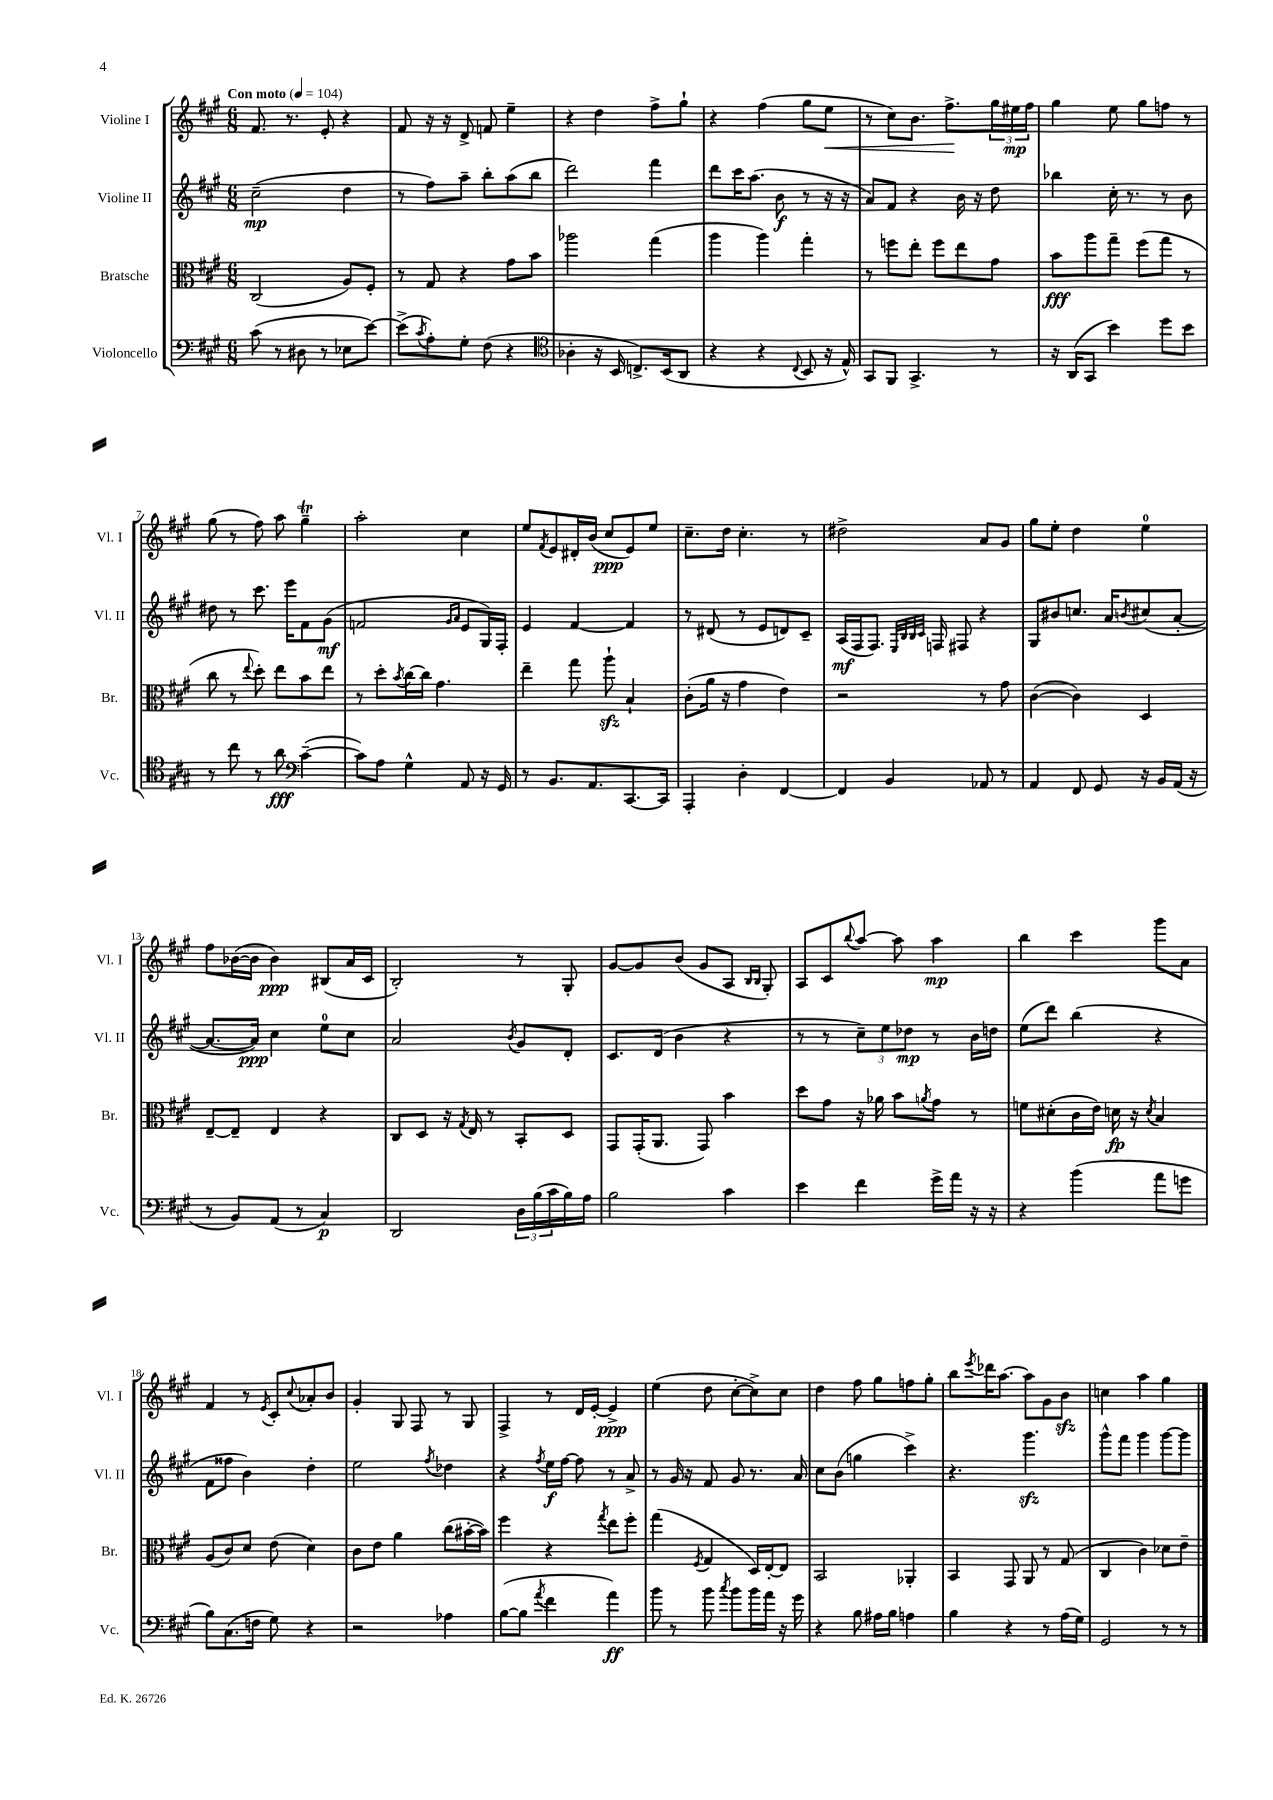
<<
\new StaffGroup <<
\new Staff = "s0" \with { instrumentName = "Violine I" shortInstrumentName = "Vl. I" } {
    \clef treble \key a \major \numericTimeSignature \time 6/8 \tempo "Con moto" 4 = 104
    fis'8. r8. e'8-. r4 |
    fis'8 r16 r16 d'8-> f'8 e''4-- |
    r4 d''4 fis''8-> gis''8-! |
    r4 fis''4( gis''8 e''8\< |
    r8 cis''8) b'8. fis''8.->\! \tuplet 3/2 { gis''16 eis''16\mp fis''16 } |
    gis''4 e''8 gis''8 f''8 r8 |
    gis''8( r8 fis''8) a''8 gis''4--\trill |
    a''2-. cis''4 |
    e''8 \acciaccatura { fis'8 } e'8 dis'16-. b'16( cis''8\ppp e'8) e''8 |
    cis''8.-- d''16 cis''4.-. r8 |
    dis''2-> a'8 gis'8 |
    gis''8 e''8-. d''4 e''4-0 |
    fis''8 bes'16~( bes'16 bes'4\ppp) bis8( a'16 cis'16 |
    b2-.) r8 gis8-. |
    gis'8~ gis'8 b'8( gis'8 a8 \grace { b16 b16 } gis8-.) |
    a8 cis'8 \appoggiatura { b''8 } a''8~ a''8 a''4\mp |
    b''4 cis'''4 gis'''8 a'8 |
    fis'4 r8 \acciaccatura { e'8 } cis'8-. \appoggiatura { cis''8 } aes'8-. b'8 |
    gis'4-. gis8 fis8 r8 gis8 |
    fis4-> r8 d'16 e'16~-. e'4->\ppp |
    e''4( d''8 cis''8~-. cis''8->) cis''8 |
    d''4 fis''8 gis''8 f''8 gis''8-. |
    b''8 \acciaccatura { e'''8 } des'''16 a''8.~ a''8 gis'8 b'8\sfz |
    c''4 a''4 gis''4 \bar "|." |
}
\new Staff = "s1" \with { instrumentName = "Violine II" shortInstrumentName = "Vl. II" } {
    \clef treble \key a \major \numericTimeSignature \time 6/8
    cis''2--\mp( d''4 |
    r8 fis''8) a''8-- b''8-. a''8( b''8 |
    d'''2) fis'''4 |
    d'''8 cis'''16 a''8.( b'8\f r8 r16 r16 |
    a'8) fis'8 r4 b'16 r16 d''8 |
    bes''4 cis''16-. r8. r8 b'8 |
    dis''8 r8 cis'''8. e'''16 fis'8 gis'8\mf( |
    f'2 \grace { gis'16 a'16 } e'8 gis16) fis16-. |
    e'4 fis'4~ fis'4 |
    r8 dis'8( r8 e'8 d'8) cis'8-- |
    a16\mf( fis16 fis8.) \grace { e32 b32 b32 cis'32 } f16 fis8 r4 |
    gis8 bis'8 c''8. a'16 \acciaccatura { b'8 } cis''8( a'8~-. |
    a'8.~ a'16\ppp) cis''4 e''8-0 cis''8 |
    a'2 \acciaccatura { b'8 } gis'8 d'8-. |
    cis'8. d'16( b'4 r4 |
    r8 r8 \tuplet 3/2 { cis''8--) e''8 des''8\mp } r8 b'16 d''16 |
    e''8( d'''8) b''4( r4 |
    fis'8 fisis''8 b'4) d''4-. |
    e''2 \acciaccatura { fis''8 } des''4 |
    r4 \acciaccatura { fis''8 } e''16\f fis''16~ fis''8 r8 a'8-> |
    r8 gis'16 r16 fis'8 gis'8 r8. a'16 |
    cis''8 b'8( g''4 cis'''4->) |
    r4. gis'''4.\sfz |
    gis'''8-^ fis'''8 gis'''4 gis'''8~ gis'''8 \bar "|." |
}
\new Staff = "s2" \with { instrumentName = "Bratsche" shortInstrumentName = "Br." } {
    \clef alto \key a \major \numericTimeSignature \time 6/8
    cis2( a8) fis8-. |
    r8 gis8 r4 gis'8 b'8 |
    aes''2 gis''4( |
    a''4 a''4) gis''4-. |
    r8 f''8 e''8-. f''8 e''8 gis'8 |
    b'8\fff a''8 gis''8-- fis''8( gis''8 r8 |
    cis''8 r8 \appoggiatura { e''8 } d''8-.) e''8 b'8 e''8 |
    r8 d''8-. \acciaccatura { b'8 } cis''16~ cis''16 gis'4. |
    e''4-- gis''8 a''8-!\sfz b4-! |
    cis'8-.( a'16 r16 gis'4 e'4) |
    r2 r8 gis'8 |
    cis'4~( cis'4) d4 |
    e8~-- e8-- e4 r4 |
    cis8 d8 r16 \acciaccatura { gis8 } e16 r8 b,8-. d8 |
    gis,8 gis,16-.( a,8. gis,8) b'4 |
    d''8 gis'8 r16 aes'16 b'8 \acciaccatura { a'8 } gis'8 r8 |
    f'8 dis'8-.( cis'16 e'16) d'16\fp r16 \acciaccatura { d'8 } b4 |
    a8( cis'8) d'8 e'8( d'4) |
    cis'8 e'8 a'4 cis''8( bis'16~-. bis'16) |
    fis''4 r4 \acciaccatura { gis''8 } e''8 fis''8-. |
    gis''4( \acciaccatura { fis8 } gis4 d16) e16~-. e8 |
    b,2 aes,4-. |
    b,4 gis,8 a,8 r8 gis8( |
    cis4 cis'4) des'8 e'8-- \bar "|." |
}
\new Staff = "s3" \with { instrumentName = "Violoncello" shortInstrumentName = "Vc." } {
    \clef bass \key a \major \numericTimeSignature \time 6/8
    cis'8( r8 dis8 r8 ees8 e'8~) |
    e'8->( \acciaccatura { cis'8 } a8-.) gis8-. fis8( r4 |
    \clef tenor aes4-. r16 b,16 c8.->) b,16( a,8 |
    r4 r4 \appoggiatura { cis8 } b,8 r16 e16-^) |
    gis,8 fis,8 gis,4.-> r8 |
    r16 a,16( gis,8 b'4) d''8 b'8 |
    r8 cis''8 r8 a'8\fff \clef bass cis'4~--( |
    cis'8) a8 gis4-^ a,8 r16 gis,16 |
    r8 b,8. a,8. cis,8.~ cis,16 |
    a,,4-. d4-. fis,4~ |
    fis,4 b,4 aes,8 r8 |
    a,4 fis,8 gis,8 r16 b,16 a,16( r16 |
    r8 b,8) a,8( r8 cis4\p) |
    d,2 \tuplet 3/2 { d16 b16( cis'16 } b16) a16 |
    b2 cis'4 |
    e'4 fis'4 gis'16-> a'16 r16 r16 |
    r4 b'4( a'8 g'8 |
    b8) cis8.( f16 gis8) r4 |
    r2 aes4 |
    b8~( b8 \acciaccatura { a'8 } fis'4 a'4\ff) |
    b'8 r8 b'8 \acciaccatura { cis''8 } b'8 b'16 a'16 r16 gis'16 |
    r4 b8 ais16 b16 a4 |
    b4 r4 r8 a16( gis16) |
    gis,2 r8 r8 \bar "|." |
}
>>
>>
